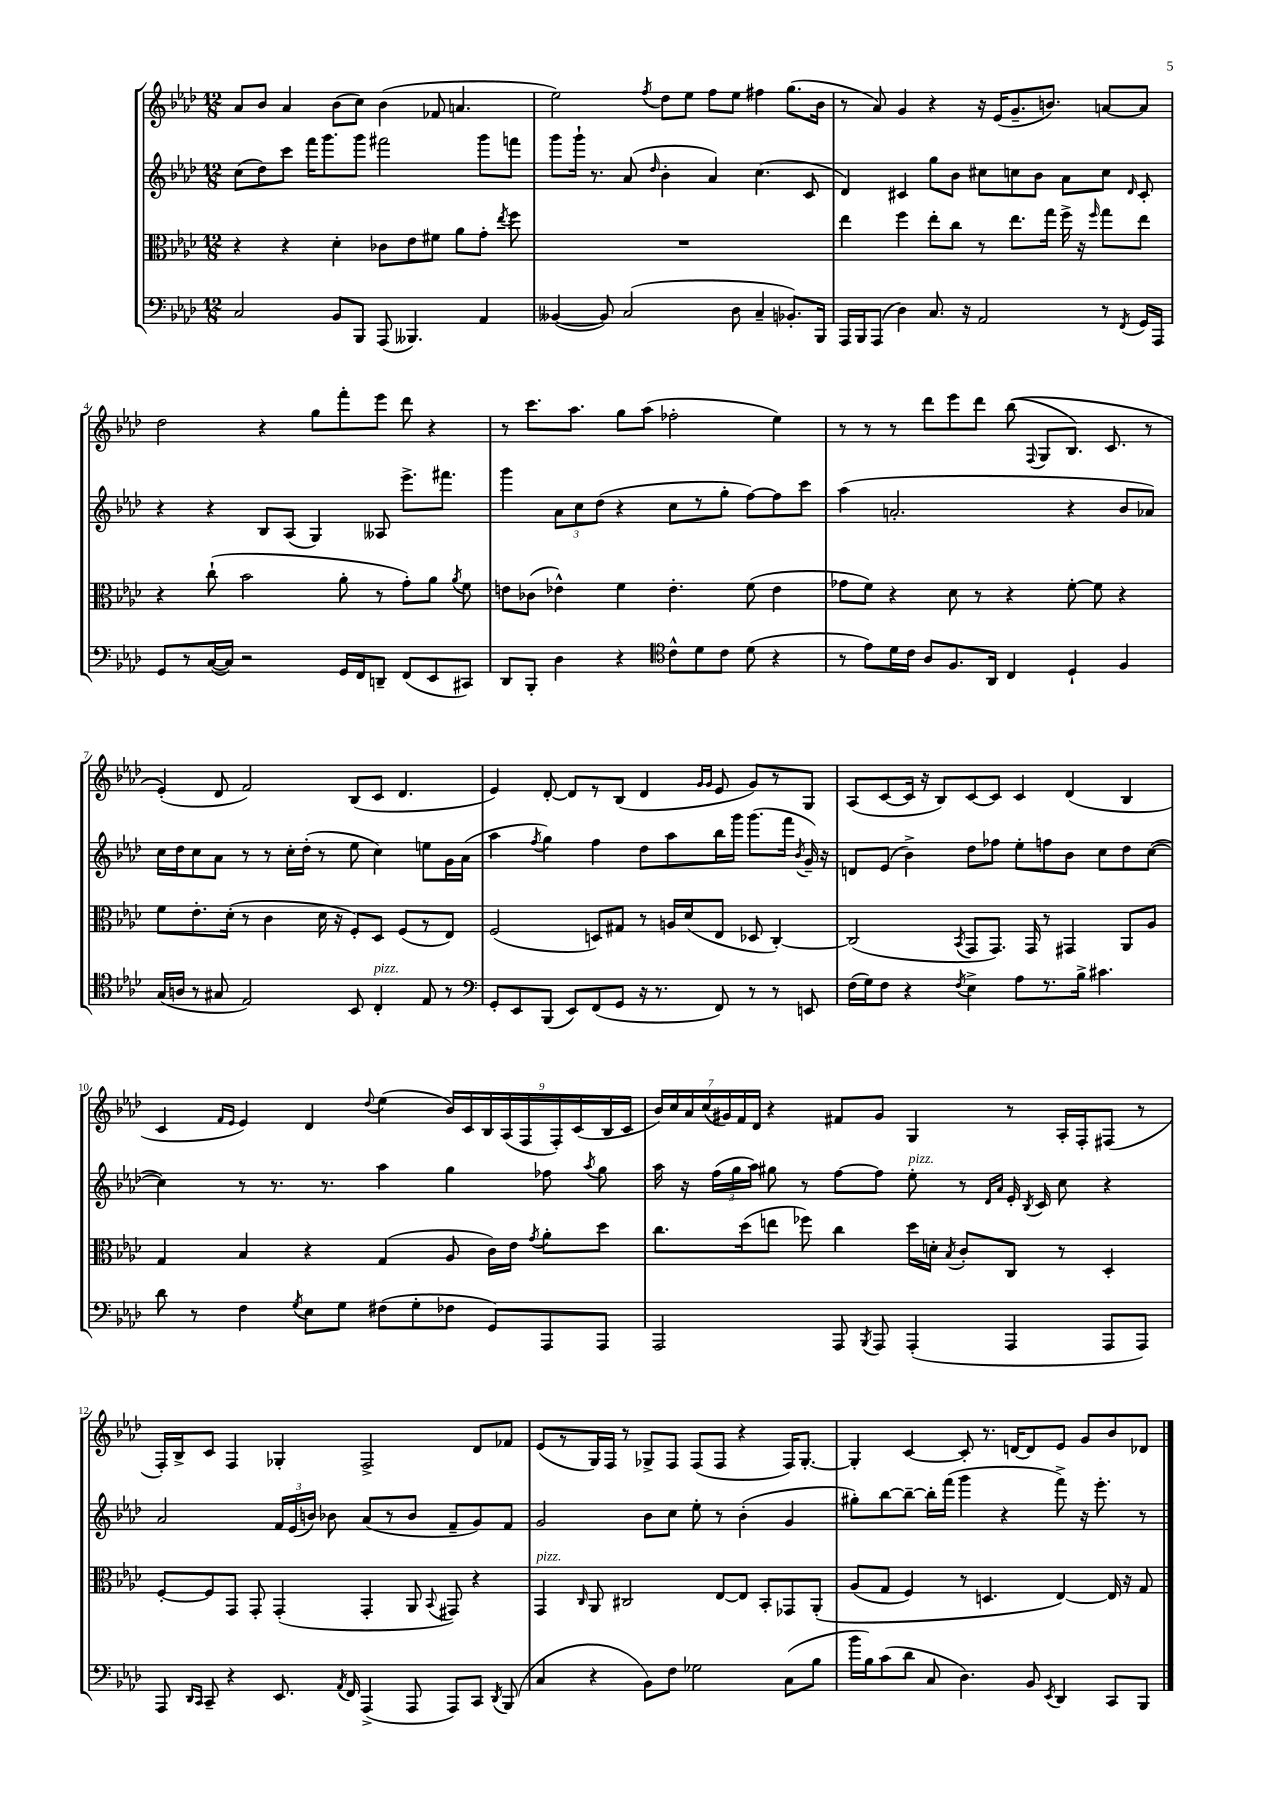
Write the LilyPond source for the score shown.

<<
\new StaffGroup <<
\new Staff = "s0" {
    \clef treble \key aes \major \numericTimeSignature \time 12/8
    \autoBeamOff aes'8[ bes'8] aes'4 bes'8[( c''8]) bes'4( fes'8 a'4. |
    ees''2) \acciaccatura { f''8 } des''8[ ees''8] f''8[ ees''8] fis''4 g''8.[( bes'16] |
    r8 aes'8) g'4 r4 r16 ees'16[( g'8.-- b'8.]) a'8[~ a'8] |
    des''2 r4 g''8[ f'''8-. ees'''8] des'''8 r4 |
    r8 c'''8.[ aes''8.] g''8[ aes''8]( fes''2-. ees''4) |
    r8 r8 r8 des'''8[ ees'''8 des'''8] bes''8(\( \appoggiatura { f8 } g8[ bes8.]) c'8. r8 |
    ees'4-.(\) des'8 f'2) bes8[( c'8] des'4. |
    ees'4) des'8~-. des'8[ r8 bes8]( des'4 \grace { g'16[ g'16] } ees'8 g'8[) r8 g8] |
    aes8[( c'8~ c'16] r16 bes8[) c'8~ c'8] c'4 des'4( bes4 |
    c'4 \grace { f'16[ ees'16] } ees'4) des'4 \appoggiatura { des''8 } ees''4( \tuplet 9/8 { bes'16[) c'16 bes16 aes16( f16 f16-.) c'16( bes16 c'16] } |
    \tuplet 7/4 { bes'16[) c''16 aes'16 c''16( gis'16) f'16 des'16] } r4 fis'8[ gis'8] g4 r8 aes16[-. f16-. fis8]( r8 |
    f16[-.) bes16-> c'8] f4 ges4-. f2-> des'8[ fes'8] |
    ees'8[( r8 g16) f16] r8 ges8[-> f8] f8[( f8] r4 f16[) ges8.]~-. |
    ges4-. c'4~ c'8-. r8. d'16[~ d'8 ees'8] g'8[ bes'8 des'8] \bar "|." |
}
\new Staff = "s1" {
    \clef treble \key aes \major \numericTimeSignature \time 12/8
    \autoBeamOff c''8[( des''8) c'''8] f'''16[ g'''8. g'''8] fis'''2 g'''8[ f'''8] |
    g'''8[ g'''16]-! r8. aes'8( \grace { des''16 } bes'4-. aes'4) c''4.( c'8 |
    des'4) cis'4 g''8[ bes'8] cis''8[ c''8 bes'8] aes'8[ c''8] \grace { des'16 } cis'8-. |
    r4 r4 bes8[ aes8]( g4) aeses8 ees'''8.[-> fis'''8.] |
    g'''4 \tuplet 3/2 { aes'8[ c''8 des''8]( } r4 c''8[ r8 g''8]-. f''8[~) f''8 c'''8] |
    aes''4( a'2.-. r4 bes'8[ aes'8]) |
    c''16[ des''16 c''8 aes'8] r8 r8 c''16[-. des''16]-.( r8 ees''8 c''4) e''8[ g'16 aes'16]( |
    aes''4 \acciaccatura { f''8 } g''4) f''4 des''8[ aes''8 bes''16 g'''16] g'''8.[( f'''16] \acciaccatura { bes'8 } g'16--) r16 |
    d'8[ ees'8]( bes'4->) des''8[ fes''8] ees''8[-. f''8 bes'8] c''8[ des''8 c''8]~( |
    c''4) r8 r8. r8. aes''4 g''4 fes''8 \acciaccatura { aes''8 } g''8 |
    aes''16 r16 \tuplet 3/2 { f''16[( g''16 aes''16]) } gis''8 r8 f''8[~ f''8] ees''8-.^\markup { \italic "pizz." } r8 \grace { des'16[ aes'16] } ees'16-. \acciaccatura { bes8 } c'16 c''8 r4 |
    aes'2 \tuplet 3/2 { f'16[ ees'16( b'16]) } bes'8 aes'8[( r8 bes'8] f'8[-- g'8) f'8] |
    g'2 bes'8[ c''8] ees''8-. r8 bes'4-.( g'4 |
    gis''8[-.) bes''8~ bes''8]~-- bes''16[-. f'''16]( g'''4 r4 f'''8->) r16 ees'''8.-. r8 \bar "|." |
}
\new Staff = "s2" {
    \clef alto \key aes \major \numericTimeSignature \time 12/8
    \autoBeamOff r4 r4 des'4-. ces'8[ ees'8 fis'8] aes'8[ g'8]-. \acciaccatura { ees''8 } f''8 |
    R1. |
    ees''4 f''4 ees''8[-. c''8] r8 ees''8.[ g''16] f''16-> r16 \grace { f''16 } g''8[ ees''8] |
    r4 c''8-!( bes'2 aes'8-. r8 g'8[-.) aes'8] \acciaccatura { aes'8 } f'8 |
    e'8[ ces'8]( ees'4-^) f'4 ees'4.-. f'8( ees'4 |
    ges'8[ f'8]) r4 des'8 r8 r4 f'8~-. f'8 r4 |
    f'8[ ees'8.-. des'16]-.( r8 c'4 des'16 r16 f8[-.) des8] f8[( r8 ees8]) |
    f2( d8[) gis8] r8 a16[ des'16( ees8] des8 c4~-.) |
    c2( \acciaccatura { bes,8 } g,8[ g,8.]) g,16 r8 gis,4 aes,8[ aes8] |
    g4 bes4 r4 g4( aes8 c'16[) ees'16] \acciaccatura { g'8 } aes'8[-. des''8] |
    c''8.[ des''16( e''8] fes''8) c''4 des''16[ d'16]-. \acciaccatura { bes8 } c'8[-. c8] r8 des4-. |
    f8[~-. f8 g,8] g,8-. g,4-.( g,4-. aes,8 \appoggiatura { bes,8 } gis,8) r4 |
    g,4^\markup { \italic "pizz." } \grace { c16 } aes,8 cis2 ees8[~ ees8] bes,8[-. ges,8 aes,8]-.\( |
    aes8[( g8] f4) r8 d4. ees4~\) ees16 r16 g8 \bar "|." |
}
\new Staff = "s3" {
    \clef bass \key aes \major \numericTimeSignature \time 12/8
    \autoBeamOff c2 bes,8[ bes,,8] aes,,8( beses,,4.) aes,4 |
    beses,4~( beses,8) c2( des8 c4-- bes,8.[-.) bes,,16] |
    aes,,16[ bes,,16 aes,,8]( des4) c8. r16 aes,2 r8 \acciaccatura { f,8 } g,16[ aes,,16] |
    g,8[ r8 c16~( c16]) r2 g,16[ f,16 d,8]-- f,8[( ees,8 cis,8]) |
    des,8[ bes,,8]-. des4 r4 \clef tenor c'8[-^ des'8 c'8] des'8( r4 |
    r8 ees'8[) des'16 c'16] aes8[ f8. aes,16] c4 des4-! f4 |
    g16[( a16] r8 gis8 ees2) bes,8 c4-.^\markup { \italic "pizz." } ees8 r8 |
    \clef bass g,8[-. ees,8 bes,,8]( ees,8[) f,8( g,8] r16 r8. f,8) r8 r8 e,8 |
    f16[( g16) f8] r4 \acciaccatura { f8 } ees4-> aes8[ r8. bes16]-> cis'4. |
    des'8 r8 f4 \acciaccatura { g8 } ees8[ g8] fis8[( g8-. fes8] g,8[) aes,,8 aes,,8] |
    aes,,2 aes,,8 \acciaccatura { bes,,8 } aes,,8 aes,,4-.( aes,,4 aes,,8[ aes,,8]) |
    aes,,8 \grace { des,16[ c,16] } c,8-- r4 ees,8. \acciaccatura { aes,8 } f,16 aes,,4->( aes,,8 aes,,8[) c,8] \acciaccatura { des,8 } bes,,8( |
    c4 r4 bes,8[) f8] ges2 c8[( bes8] |
    bes'16[ bes16) c'8( des'8] c8 des4.) bes,8 \acciaccatura { ees,8 } des,4 c,8[ bes,,8] \bar "|." |
}
>>
>>
